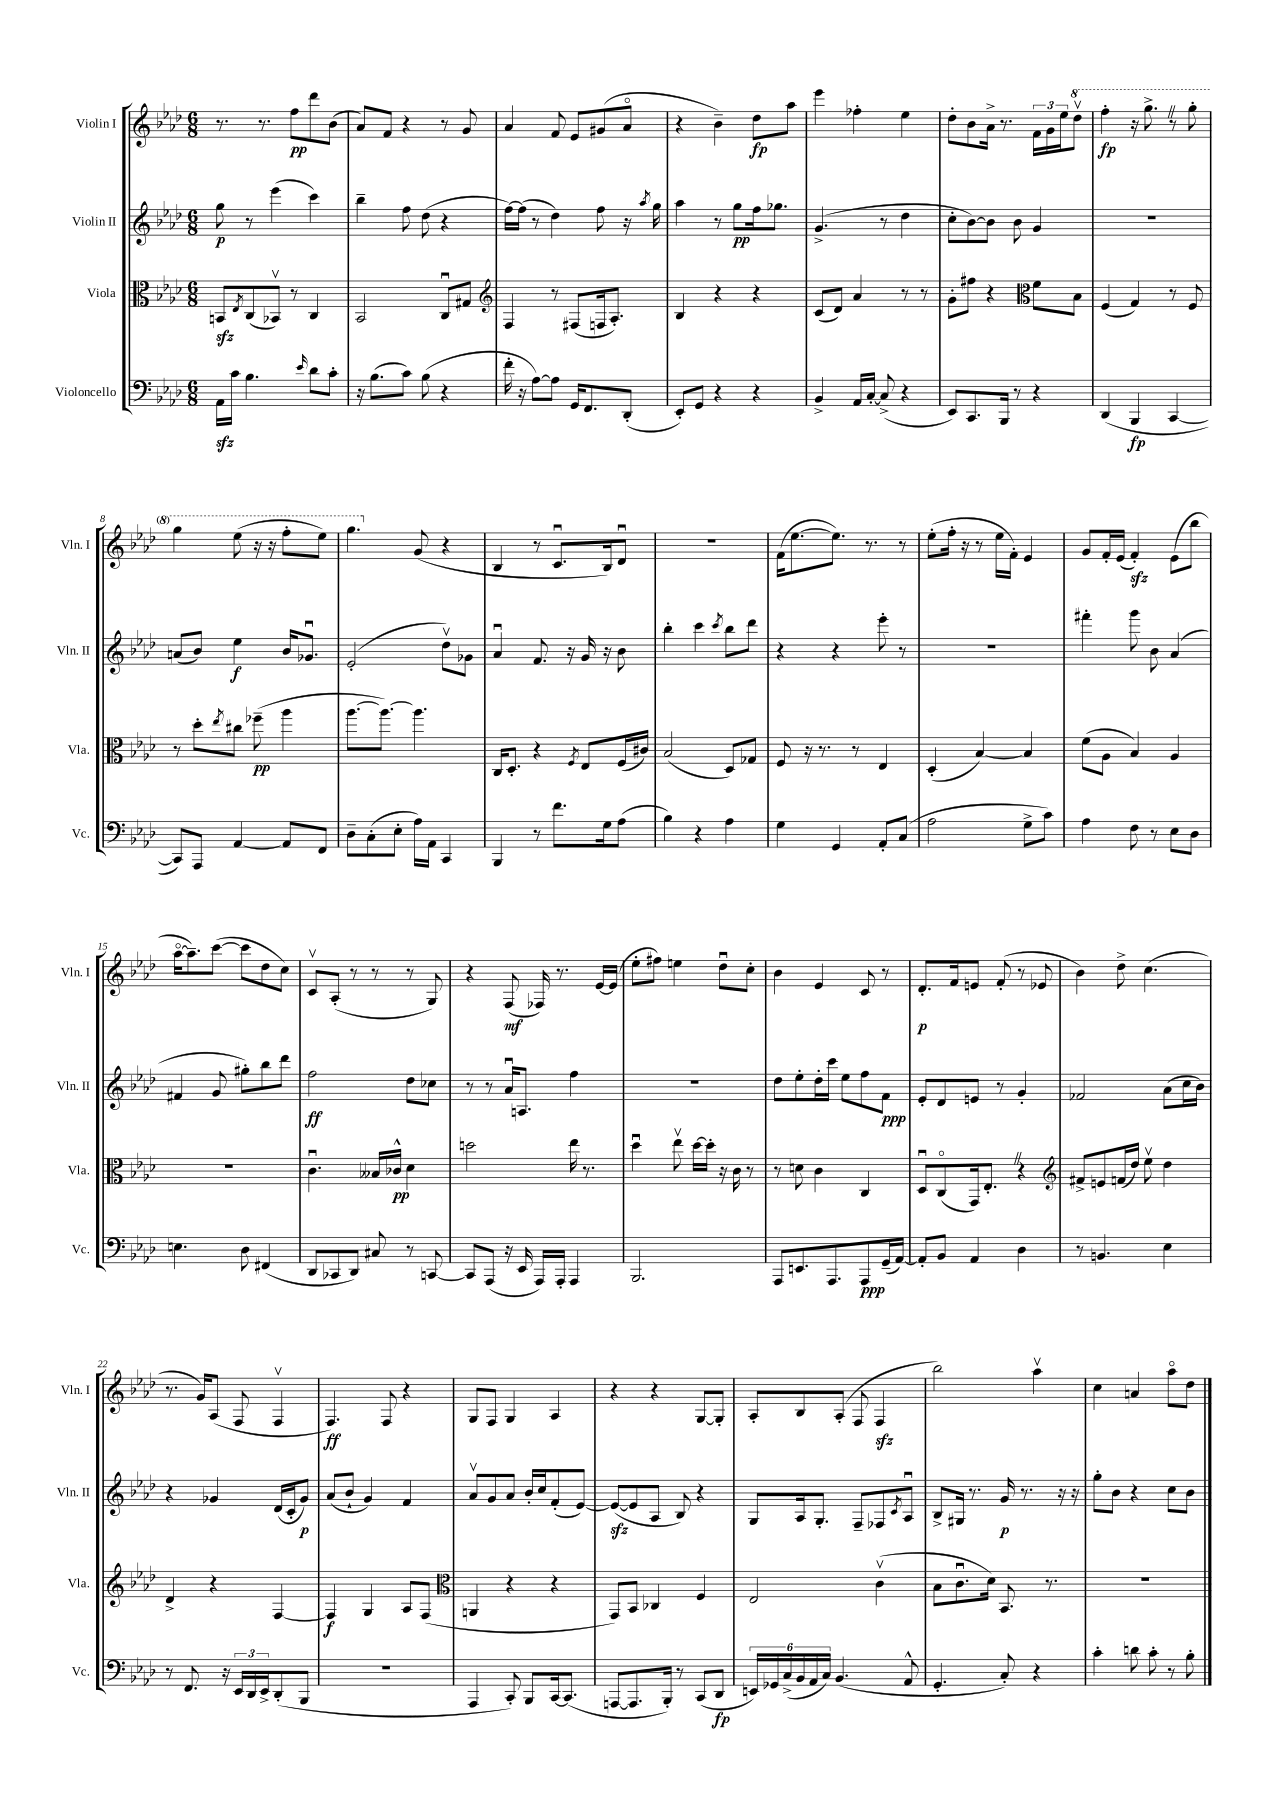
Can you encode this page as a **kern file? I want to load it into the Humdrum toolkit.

**kern	**dynam	**kern	**dynam	**kern	**dynam	**kern	**dynam
*part4	*part4	*part3	*part3	*part2	*part2	*part1	*part1
*staff4	*staff4	*staff3	*staff3	*staff2	*staff2	*staff1	*staff1
*I"Violoncello	*	*I"Viola	*	*I"Violin II	*	*I"Violin I	*
*I'Vc.	*	*I'Vla.	*	*I'Vln. II	*	*I'Vln. I	*
*clefF4	*	*clefC3	*	*clefG2	*	*clefG2	*
*k[b-e-a-d-]	*	*k[b-e-a-d-]	*	*k[b-e-a-d-]	*	*k[b-e-a-d-]	*
*M6/8	*	*M6/8	*	*M6/8	*	*M6/8	*
=1	=1	=1	=1	=1	=1	=1	=1
16AA-zz\LL	.	8BBnzz/L	.	8gg\	p	8.r	.
16c\JJ	.	.	.	.	.	.	.
.	.	8qE-/	.	.	.	.	.
4.B-\	.	(8C/	.	8r	.	.	.
.	.	.	.	.	.	8.r	.
.	.	8BB-Xv/J)	.	(4eee-\	.	.	.
.	.	8r	.	.	.	8ff\L	pp
16qqe-/	.	.	.	.	.	.	.
8d-\L	.	4C/	.	4ccc\)	.	8ddd-\	.
8c'\J	.	.	.	.	.	(8b-\J	.
=2	=2	=2	=2	=2	=2	=2	=2
16r	.	2BB-/	.	4bb-~\	.	8a-/L)	.
(8.B-\L	.	.	.	.	.	.	.
.	.	.	.	.	.	8f/J	.
8c\J)	.	.	.	8ff\	.	4r	.
(8B-\	.	.	.	(8dd-\	.	.	.
4r	.	8Cu/L	.	4r	.	8r	.
.	.	8G#X/J	.	.	.	8g/	.
=3	=3	=3	=3	=3	=3	=3	=3
*	*	*clefG2	*	*	*	*	*
16f'\	.	4F/	.	[16ff\LL)	.	4a-/	.
16r	.	.	.	(16ff\JJ]	.	.	.
[8A-\L)	.	.	.	8r	.	.	.
8A-\J]	.	8r	.	4dd-\)	.	8f/	.
16GG/KL	.	(8F#X/L	.	.	.	8e-/L	.
8.FF/	.	.	.	.	.	.	.
.	.	16Fn/k	.	8ff\	.	(8g#X/	.
.	.	8.A-'/J)	.	.	.	.	.
(8DD-'/J	.	.	.	16r	.	8a-/J	.
.	.	.	.	8qaa-/	.	.	.
.	.	.	.	16gg\	.	.	.
=4	=4	=4	=4	=4	=4	=4	=4
8EE-'/L)	.	4B-/	.	4aa-\	.	4r	.
8GG/J	.	.	.	.	.	.	.
4r	.	4r	.	8r	.	4b-~\)	.
.	.	.	.	8gg\L	pp	.	.
4r	.	4r	.	16ff\k	.	8dd-\L	fp
.	.	.	.	8.gg-X\J	.	.	.
.	.	.	.	.	.	8aa-\J	.
=5	=5	=5	=5	=5	=5	=5	=5
4BB-^/	.	(8c/L	.	(4.g^/	.	4eee-\	.
.	.	8d-/J)	.	.	.	.	.
16AA-/LL	.	4a-/	.	.	.	4ff-X'\	.
[16C'/JJ	.	.	.	.	.	.	.
(8C^/]	.	.	.	8r	.	.	.
4r	.	8r	.	4dd-\	.	4ee-\	.
.	.	8r	.	.	.	.	.
=6	=6	=6	=6	=6	=6	=6	=6
8EE-/L)	.	8g'\L	.	8cc'\L	.	8dd-'\L	.
8.CC/	.	8ff#X\J	.	[8b-\)	.	8b-\	.
.	.	4r	.	8b-\J]	.	16a-^\Jk	.
16BBB-/Jk	.	.	.	.	.	8.r	.
8r	.	.	.	8b-\	.	.	.
*	*	*clefC3	*	*	*	*	*
4r	.	8f\L	.	4g/	.	24f\LL	.
.	.	.	.	.	.	24g\	.
.	.	.	.	.	.	24ee-\J	.
*	*	*	*	*	*	*8va	*
.	.	8B-\J	.	.	.	8ddd-v\J	.
=7	=7	=7	=7	=7	=7	=7	=7
(4DD-/	.	(4F/	.	2.r	.	4fff'\	fp
4BBB-/	fp	4G/)	.	.	.	16r	.
.	.	.	.	.	.	8.ggg^Z\	.
[4CC/	.	8r	.	.	.	8r	.
.	.	8F/	.	.	.	8ggg'\	.
!!LO:LB:g=z
=8	=8	=8	=8	=8	=8	=8	=8
8CC/L])	.	8r	.	(8an/L	.	4ggg\	.
8AAA-/J	.	8dd-'\L	.	8b-/J)	.	.	.
.	.	8qee-/	.	.	.	.	.
[4AA-/	.	8cc#X\J	.	4ee-\	f	(8eee-\	.
.	.	(8ff-X~\	pp	.	.	16r	.
.	.	.	.	.	.	16r	.
8AA-/L]	.	4aa-\	.	16b-/KL	.	8fff'\L	.
.	.	.	.	8.g-Xu/J	.	.	.
8FF/J	.	.	.	.	.	8eee-\J)	.
=9	=9	=9	=9	=9	=9	=9	=9
8D-~\L	.	[8.aa-\L	.	(2e-'/	.	4.ggg\	.
(8C'\	.	.	.	.	.	.	.
.	.	8.aa-\J_)	.	.	.	.	.
8E-'\J	.	.	.	.	.	.	.
*	*	*	*	*	*	*X8va	*
16A-\LL)	.	4.aa-\]	.	.	.	(8g/	.
16AA-\JJ	.	.	.	.	.	.	.
4CC/	.	.	.	8dd-v\L)	.	4r	.
.	.	.	.	8g-X\J	.	.	.
=10	=10	=10	=10	=10	=10	=10	=10
4BBB-/	.	16C/KL	.	4a-u/	.	4B-/	.
.	.	8.D-'/J	.	.	.	.	.
8r	.	4r	.	8.f/	.	8r	.
8.f\L	.	.	.	.	.	8.cu/L	.
.	.	.	.	16r	.	.	.
.	.	8qF/	.	.	.	.	.
.	.	8E-/L	.	16g/	.	.	.
16G\k	.	.	.	16r	.	16B-/k)	.
(8A-\J	.	(16F/L	.	8b-\	.	8d-u/J	.
.	.	16c#X/JJ)	.	.	.	.	.
=11	=11	=11	=11	=11	=11	=11	=11
4B-\)	.	(2B-/	.	4bb-'\	.	2.r	.
4r	.	.	.	4ccc\	.	.	.
.	.	.	.	8qccc/	.	.	.
4A-\	.	8D-/L)	.	8bb-\L	.	.	.
.	.	8G-X/J	.	8ddd-\J	.	.	.
=12	=12	=12	=12	=12	=12	=12	=12
4G\	.	8F/	.	4r	.	(16f\KL	.
.	.	.	.	.	.	[8.ee-\	.
.	.	16r	.	.	.	.	.
.	.	8.r	.	.	.	.	.
4GG/	.	.	.	4r	.	8.ee-\J])	.
.	.	8r	.	.	.	.	.
.	.	.	.	.	.	8.r	.
8AA-'/L	.	4E-/	.	8eee-'\	.	.	.
(8C/J	.	.	.	8r	.	8r	.
=13	=13	=13	=13	=13	=13	=13	=13
2A-\	.	(4D-'/	.	2.r	.	(8ee-'\L	.
.	.	.	.	.	.	16ff'\Jk	.
.	.	.	.	.	.	16r	.
.	.	[4B-/)	.	.	.	8r	.
.	.	.	.	.	.	16ee-\LL	.
.	.	.	.	.	.	16f'\JJ)	.
8G^\L	.	4B-/]	.	.	.	4e-/	.
8c\J)	.	.	.	.	.	.	.
=14	=14	=14	=14	=14	=14	=14	=14
4A-\	.	(8f\L	.	4fff#X'\	.	8g/L	.
.	.	8A-\J	.	.	.	16f'/L	.
.	.	.	.	.	.	(16e-/JJ	.
8F\	.	4B-/)	.	8ggg\	.	4fzz'/)	.
8r	.	.	.	8b-\	.	.	.
8E-\L	.	4A-/	.	(4a-/	.	(8e-\L	.
8D-\J	.	.	.	.	.	8bb-\J	.
!!LO:LB:g=z
=15	=15	=15	=15	=15	=15	=15	=15
4.En\	.	2.r	.	4f#X/	.	[16aa-\KL	.
.	.	.	.	.	.	8.aa-~\])	.
.	.	.	.	8g/	.	([8ccc\J	.
8D-\	.	.	.	8gg#X'\L)	.	8ccc\L]	.
(4FF#X/	.	.	.	8bb-\	.	8dd-\	.
.	.	.	.	8ddd-\J	.	8cc\J)	.
=16	=16	=16	=16	=16	=16	=16	=16
8DD-/L	.	4.cu\	.	2ff\	ff	8cv/L	.
8CC-X/	.	.	.	.	.	(8A-'/J	.
8DD-/J)	.	.	.	.	.	8r	.
8C#X/	.	16B--X/LL	.	.	.	8r	.
.	.	16c-X^^/JJ	pp	.	.	.	.
8r	.	4d-\	.	8dd-\L	.	8r	.
[8CCn/	.	.	.	8cc-X\J	.	8G/)	.
=17	=17	=17	=17	=17	=17	=17	=17
8CC/L]	.	2ddn\	.	8r	.	4r	.
(8AAA-/J	.	.	.	8r	.	.	.
16r	.	.	.	16a-u/KL	.	(8F/	mf
16EE-/	.	.	.	8.An/J	.	.	.
16AAA-/LL)	.	.	.	.	.	16F-X/)	.
16AAA-'/JJ	.	.	.	.	.	8.r	.
4AAA-/	.	16ee-\	.	4ff\	.	.	.
.	.	8.r	.	.	.	.	.
.	.	.	.	.	.	[16e-/LL	.
.	.	.	.	.	.	(16e-/JJ]	.
=18	=18	=18	=18	=18	=18	=18	=18
2.BBB-/	.	4dd-u\	.	2.r	.	8ee-'\L	.
.	.	.	.	.	.	8ff#X\J)	.
.	.	8ee-v\	.	.	.	4een\	.
.	.	[16dd-\LL	.	.	.	.	.
.	.	16dd-'\JJ]	.	.	.	.	.
.	.	16r	.	.	.	8dd-u\L	.
.	.	16c\	.	.	.	.	.
.	.	8r	.	.	.	8cc'\J	.
=19	=19	=19	=19	=19	=19	=19	=19
8AAA-/L	.	8r	.	8dd-\L	.	4b-\	.
8.EEn/	.	8dn\	.	8ee-'\	.	.	.
.	.	4c\	.	16dd-'\L	.	4e-/	.
8.AAA-/	.	.	.	16ccc\JJ	.	.	.
.	.	.	.	8ee-\L	.	.	.
8AAA-/	ppp	4C/	.	8ff\	.	8c/	.
(16GG~/L	.	.	.	8f\J	ppp	8r	.
[16AA-/JJ)	.	.	.	.	.	.	.
=20	=20	=20	=20	=20	=20	=20	=20
8AA-'/L]	.	8D-u/L	.	8e-'/L	.	8.d-'/L	p
8BB-/J	.	(8C/	.	8d-/	.	.	.
.	.	.	.	.	.	16f/k	.
4AA-/	.	16GG/k)	.	8en/J	.	8en/J	.
.	.	8.E-'Z/J	.	.	.	.	.
.	.	.	.	8r	.	(8f'/	.
4D-\	.	4r	.	4g'/	.	8r	.
.	.	.	.	.	.	8e-X/	.
=21	=21	=21	=21	=21	=21	=21	=21
*	*	*clefG2	*	*	*	*	*
8r	.	8f#X^/L	.	2f-X/	.	4b-\)	.
4.BBn/	.	8en/	.	.	.	.	.
.	.	(16fn/L	.	.	.	8dd-^\	.
.	.	16dd-/JJ)	.	.	.	.	.
.	.	8ee-v\	.	.	.	(4.cc\	.
4E-\	.	4dd-\	.	(8a-\L	.	.	.
.	.	.	.	16cc\L	.	.	.
.	.	.	.	16b-\JJ)	.	.	.
!!LO:LB:g=z
=22	=22	=22	=22	=22	=22	=22	=22
8r	.	4d-^/	.	4r	.	8.r	.
8.FF/	.	.	.	.	.	.	.
.	.	.	.	.	.	16g/KL)	.
.	.	4r	.	4g-X/	.	(8A-/J	.
16r	.	.	.	.	.	.	.
24EE-/LL	.	.	.	.	.	8F/	.
24DD-/	.	.	.	.	.	.	.
24EE-^/J	.	.	.	.	.	.	.
(8DD-'/	.	[4F/	.	(16d-/LL	.	4Fv/	.
.	.	.	.	16c'/J	.	.	.
8BBB-/J	.	.	.	8g-/J)	p	.	.
=23	=23	=23	=23	=23	=23	=23	=23
2.r	.	4F/]	f	(8a-/L	.	4.F/)	ff
.	.	.	.	8b-`/J	.	.	.
.	.	4G/	.	4g/)	.	.	.
.	.	.	.	.	.	8F/	.
.	.	8A-/L	.	4f/	.	4r	.
.	.	(8F/J	.	.	.	.	.
=24	=24	=24	=24	=24	=24	=24	=24
*	*	*clefC3	*	*	*	*	*
4AAA-/	.	4AAn/	.	8a-v/L	.	8G/L	.
.	.	.	.	8g/	.	8F/J	.
8CC'/)	.	4r	.	8a-/J	.	4G/	.
8BBB-/L	.	.	.	16b-'/LL	.	.	.
.	.	.	.	16cc/J	.	.	.
[16CC/k	.	4r	.	(8f'/	.	4A-/	.
(8.CC/J]	.	.	.	.	.	.	.
.	.	.	.	[8e-/J)	.	.	.
=25	=25	=25	=25	=25	=25	=25	=25
[8AAAn/L	.	8GG/L)	.	(8e-zz/L_	.	4r	.
8.AAA/]	.	8BB-/J	.	8e-/]	.	.	.
.	.	4C-X/	.	8A-/J	.	4r	.
16BBB-'/Jk)	.	.	.	.	.	.	.
8r	.	.	.	8B-/)	.	.	.
(8CC/L	.	4F/	.	4r	.	[8G/L	.
8DD-/J	fp	.	.	.	.	8G'/J]	.
=26	=26	=26	=26	=26	=26	=26	=26
24EEn/LL)	.	2E-/	.	8G/L	.	8A-'/L	.
24GG-X/	.	.	.	.	.	.	.
(24C^/	.	.	.	.	.	.	.
24BB-/	.	.	.	16A-/k	.	8B-/	.
24AA-/	.	.	.	.	.	.	.
.	.	.	.	8.G'/J	.	.	.
24C/JJ)	.	.	.	.	.	.	.
(4.BB-/	.	.	.	.	.	(8A-'/J	.
.	.	.	.	8F~/L	.	8F/	.
.	.	(4cv\	.	8F-X/	.	4Fzz/	.
.	.	.	.	8qc/	.	.	.
8AA-^^/	.	.	.	8A-u/J	.	.	.
=27	=27	=27	=27	=27	=27	=27	=27
4.GG'/	.	8B-\L	.	8B-^/L	.	2bb-\)	.
.	.	8.cu\	.	16G#X/Jk	.	.	.
.	.	.	.	8.r	.	.	.
.	.	16d-\Jk)	.	.	.	.	.
8C'/)	.	8.BB-/	.	16g/	p	.	.
.	.	.	.	8.r	.	.	.
4r	.	.	.	.	.	4aa-v\	.
.	.	8.r	.	.	.	.	.
.	.	.	.	16r	.	.	.
.	.	.	.	16r	.	.	.
=28	=28	=28	=28	=28	=28	=28	=28
4c'\	.	2.r	.	8gg'\L	.	4cc\	.
.	.	.	.	8b-\J	.	.	.
8dn\	.	.	.	4r	.	4an/	.
8c'\	.	.	.	.	.	.	.
8r	.	.	.	8cc\L	.	8aa-\L	.
8B-'\	.	.	.	8b-\J	.	8dd-\J	.
==	==	==	==	==	==	==	==
*-	*-	*-	*-	*-	*-	*-	*-
